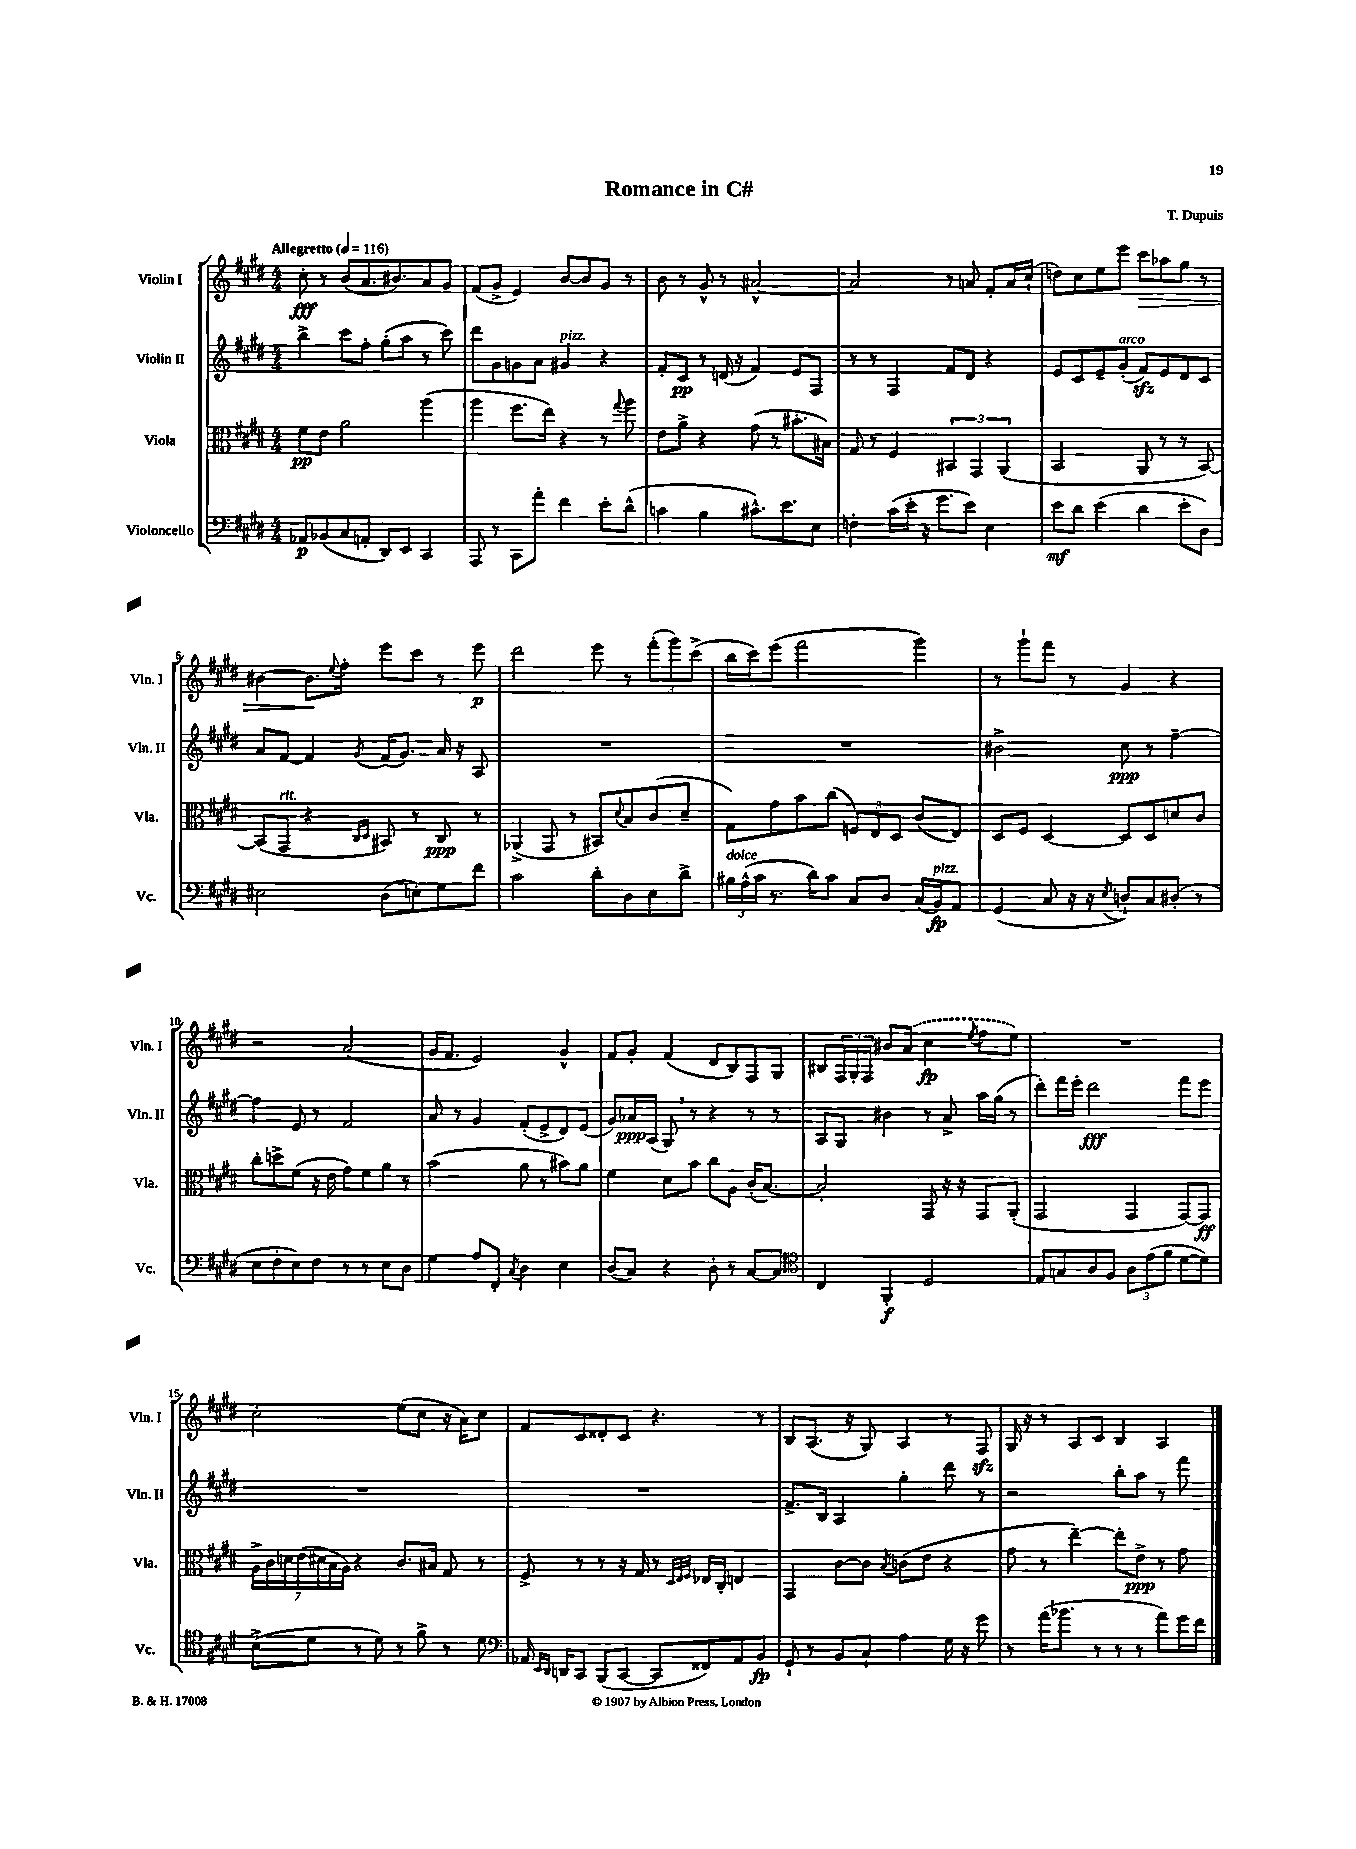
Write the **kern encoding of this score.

**kern	**kern	**kern	**kern
*staff4	*staff3	*staff2	*staff1
*clefF4	*clefC3	*clefG2	*clefG2
*k[f#c#g#d#]	*k[f#c#g#d#]	*k[f#c#g#d#]	*k[f#c#g#d#]
*M4/4	*M4/4	*M4/4	*M4/4
*MM116	*MM116	*MM116	*MM116
8AA-/L	8f#\L	4bb^\	8cc#'\
(8BB-/	8e\J	.	8r
8C#/	2a\	8ccc#\L	(8b/L
8AA'/J	.	8ff#'\J	8.a/
8DD#/L)	.	(8gg#'\L	.
.	.	.	8.b#/)
8EE/J	.	8aa\J	.
4CC#/	(4aa\	8r	8a/
.	.	8ccc#\)	8g#/J
=	=	=	=
8AAA/	4aa\	8ddd#\L	(8f#/L
8r	.	8g#\	8g#^/J
8CC#\L	8.ff#\L	8g\	4e/)
8a'\J	.	8a\J	.
.	16ee\Jk)	.	.
4f#\	4r	4g#/	[8b/L
.	.	.	8b/]
8e'\L	8r	4r	8g#/J
.	8qqgg#/	.	.
(8d#^^\J	8aa\	.	8r
=	=	=	=
4c\	8e\L	8f#'/L	8b\
.	8a^\J	8c#/J	8r
4B\	4r	8r	8g#^^/
.	.	(16d/	8r
.	.	16r	.
8.c#^^\L)	(8g#\	4f#/)	[2a#^^/
.	8r	.	.
8.e\	.	.	.
.	8.b#'\L	8e/L	.
8E\J	.	8F#/J	.
.	16B#\Jk)	.	.
=	=	=	=
4F'\	8G#/	8r	2a#/]
.	8r	8r	.
(16c#\LL	4F#/	4F#/	.
16e'\JJ	.	.	.
16r	.	.	.
8.g#\L	.	.	.
.	6BB#/	8f#/L	8r
8e\J)	.	8d#/J	8a/
.	6GG#/	.	.
4E\	.	4r	8f#'/L
.	(6AA/	.	.
.	.	.	16a/L
.	.	.	(16cc#`/JJ
=	=	=	=
8e\L	2BB/	8e/L	8dd\L)
8d#\J	.	8c#/	8cc#\
(4e\	.	8e~/	8ee\
.	.	(8g#'/J	8eee\J
4d#\	8AA/	8f#/L)	8ccc#\L
.	8r	8e/	8aa-\
8e'\L	8r	8d#/	8gg#\J
8D#\J)	[8BB/)	8c#/J	8r
=	=	=	=
2E#\	(8BB/]L	8a/L	[4b#\
.	8GG#/J	[8f#/J	.
.	4r	4f#/]	8.b#\]L
.	.	.	8qqee/
.	.	.	16ff#'\Jk
.	16qqC#/LL	.	.
.	16qqD#/JJ	8qg#/	.
(8D#\L	8BB#/)	(16f#/LK	8eee\L
.	.	8.g#/J)	.
8E'\)	8r	.	8ccc#\J
8G#\	8C#/	16a/	8r
.	.	16r	.
8f#\J	8r	8A/	8eee\
=	=	=	=
2c#\	(4AA-^/	1r	2ddd#\
.	8GG#/	.	.
.	8r	.	.
8d#'\L	8BB#/L)	.	8eee\
.	8qqd#/	.	.
8D#\	8B/	.	8r
8E\	(8c#/	.	(12fff#'\L
.	.	.	12ggg#\)
8d#^\J	8d#~/J	.	.
.	.	.	(12ccc#^\J
=	=	=	=
24B#\LL	8G#\L)	1r	16bb\LL
(24A^^\	.	.	.
.	.	.	16ccc#\J)
24c#\JJ	.	.	.
8.r	8g#\	.	(8eee\J
.	8b\	.	2fff#\
16d#\LK)	.	.	.
8c#\J	(8cc#\J	.	.
8C#/L	12F/L)	.	.
.	12E/	.	.
8D#/J	.	.	.
.	12D#/J	.	.
(16C#/LL	(8c#/L	.	4ggg#\)
16BB/J)	.	.	.
8AA/J	8E/J)	.	.
=	=	=	=
(4GG#/	8D#/L	2b#^\	8r
.	8F#/J	.	8ggg#`\L
8C#/	[4D#/	.	8fff#\J
16r	.	.	8r
16r	.	.	.
8qE/	.	.	.
8D`/L)	8D#/]L	8cc#\	4g#/
8C#/	8D#/	8r	.
(8D#'/J	8d/	[4ff#~\	4r
8r	8c#/J	.	.
=	=	=	=
8E\L	8cc#'\L	4ff#\]	2r
8F#'\	8dd^\	.	.
8E\)	(8f#\J	8e/	.
8F#\J	16r	8r	.
.	16e\	.	.
8r	8g#\L)	2f#/	(2a/
8r	8f#\	.	.
8E\L	8a\J	.	.
8D#\J	8r	.	.
=	=	=	=
4G#\	(2b\	8a/	16g#/LK
.	.	.	8.f#/J
.	.	8r	.
8A/L	.	4g#/	2e/)
8FF#'/J	.	.	.
8qC#/	.	.	.
4D#\	8a\	(8f#'/L	.
.	8r	8e^/	.
4E\	8b#\L)	8d#/)	4g#^^/
.	8a\J	(8e/J	.
=	=	=	=
(8D#/L	4f#\	8g#/L)	8f#/L
8C#/J)	.	16a-/L	8g#'/J
.	.	(16A/JJ	.
4r	8d#\L	8G#/)	(4f#/
.	8b\J	8r	.
8D#'\	8cc#\L	4r	8d#/L
8r	8A\J	.	8B/)
[8C#/L	(16c#'/LK	8r	8F#/
.	[8.B/J)	.	.
8C#/]J	.	8r	8G#/J
=	=	=	=
*clefC4	*	*	*
4C#/	2B'/]	8A/L	8B#/L
.	.	8G#/J	24F#/L
.	.	.	24G#'/
.	.	.	24F#/JJ
4FF#'/	.	4b#\	8b#/L
.	.	.	(8a/J
2D#/	8GG#/	8r	4cc#\
.	16r	8a^/	.
.	16r	.	.
.	.	.	8qee/
.	8GG#/L	16aa\LL	8ff#\L
.	.	(16gg#\JJ	.
.	(8AA'/J	8r	8ee\J)
=	=	=	=
8E/L	2GG#/	8ddd#'\L)	1r
8G/	.	16fff#\L	.
.	.	16eee'\JJ	.
8A/	.	2ddd#\	.
8F#/J	.	.	.
12A\L	4GG#/	.	.
(12e\	.	.	.
12f#\J	.	.	.
[8d#\L	[8GG#/L)	8fff#\L	.
8d#\]J)	8GG#/]J	8eee\J	.
=	=	=	=
(8B^\L	28A^\LL	1r	2cc#'\
.	28c#\	.	.
.	28d\	.	.
.	(28e\	.	.
8d#\J	.	.	.
.	28d#\	.	.
.	28B\	.	.
.	28A\JJ)	.	.
8r	4r	.	.
8d#\)	.	.	.
8r	8.c#/L	.	(8ee\L
8f#^\	.	.	8cc#\J
.	16B#/Jk	.	.
8r	8G#/	.	16r
.	.	.	16a\LK)
8d#\	8r	.	8cc#\J
=	=	=	=
*clefF4	*	*	*
16AA-/	8F#^/	1r	8f#/L
16qqEE/LL	.	.	.
16qqDD#/JJ	.	.	.
16DD/LK	.	.	.
8CC#/J	8r	.	8c#/
(8BBB/L	8r	.	8d##'/
[8CC#/J	16r	.	8c#/J
.	16G#/	.	.
8CC#/]L	8r	.	4.r
.	32qqD#/LLL	.	.
.	32qqE/	.	.
.	32qqF#/JJJ	.	.
8FF##/)	16E-/LL	.	.
.	16C#'/JJ	.	.
8AA-/	4E/	.	.
8BB/J	.	.	8r
=	=	=	=
8GG#`/	4GG#/	8.f#^/L	8B/L
8r	.	.	(8.A/J
.	.	16B/Jk	.
8BB/L	[8c#\L	4A/	.
.	.	.	16r
8C#`/J	8c#\]J	.	8G#/)
.	8qB/	.	.
4A\	(8c\L	4gg#'\	4A/
.	8e\J	.	.
16G#\	4r	8ddd#\	8r
16r	.	.	.
8g#\	.	8r	8F#/
=	=	=	=
8r	8g#\	2r	16G#/
.	.	.	16r
(16a\LK	8r	.	8r
8.b-\J	.	.	.
.	[4ee~\)	.	8A/L
8r	.	.	8c#/J
8r	8ee'\]L	8bb'\L	4B/
8r	8e^\J	8aa\J	.
8a\L)	8r	8r	4A/
16g#\L	8g#\	8fff#\	.
16f#\JJ	.	.	.
==	==	==	==
*-	*-	*-	*-
